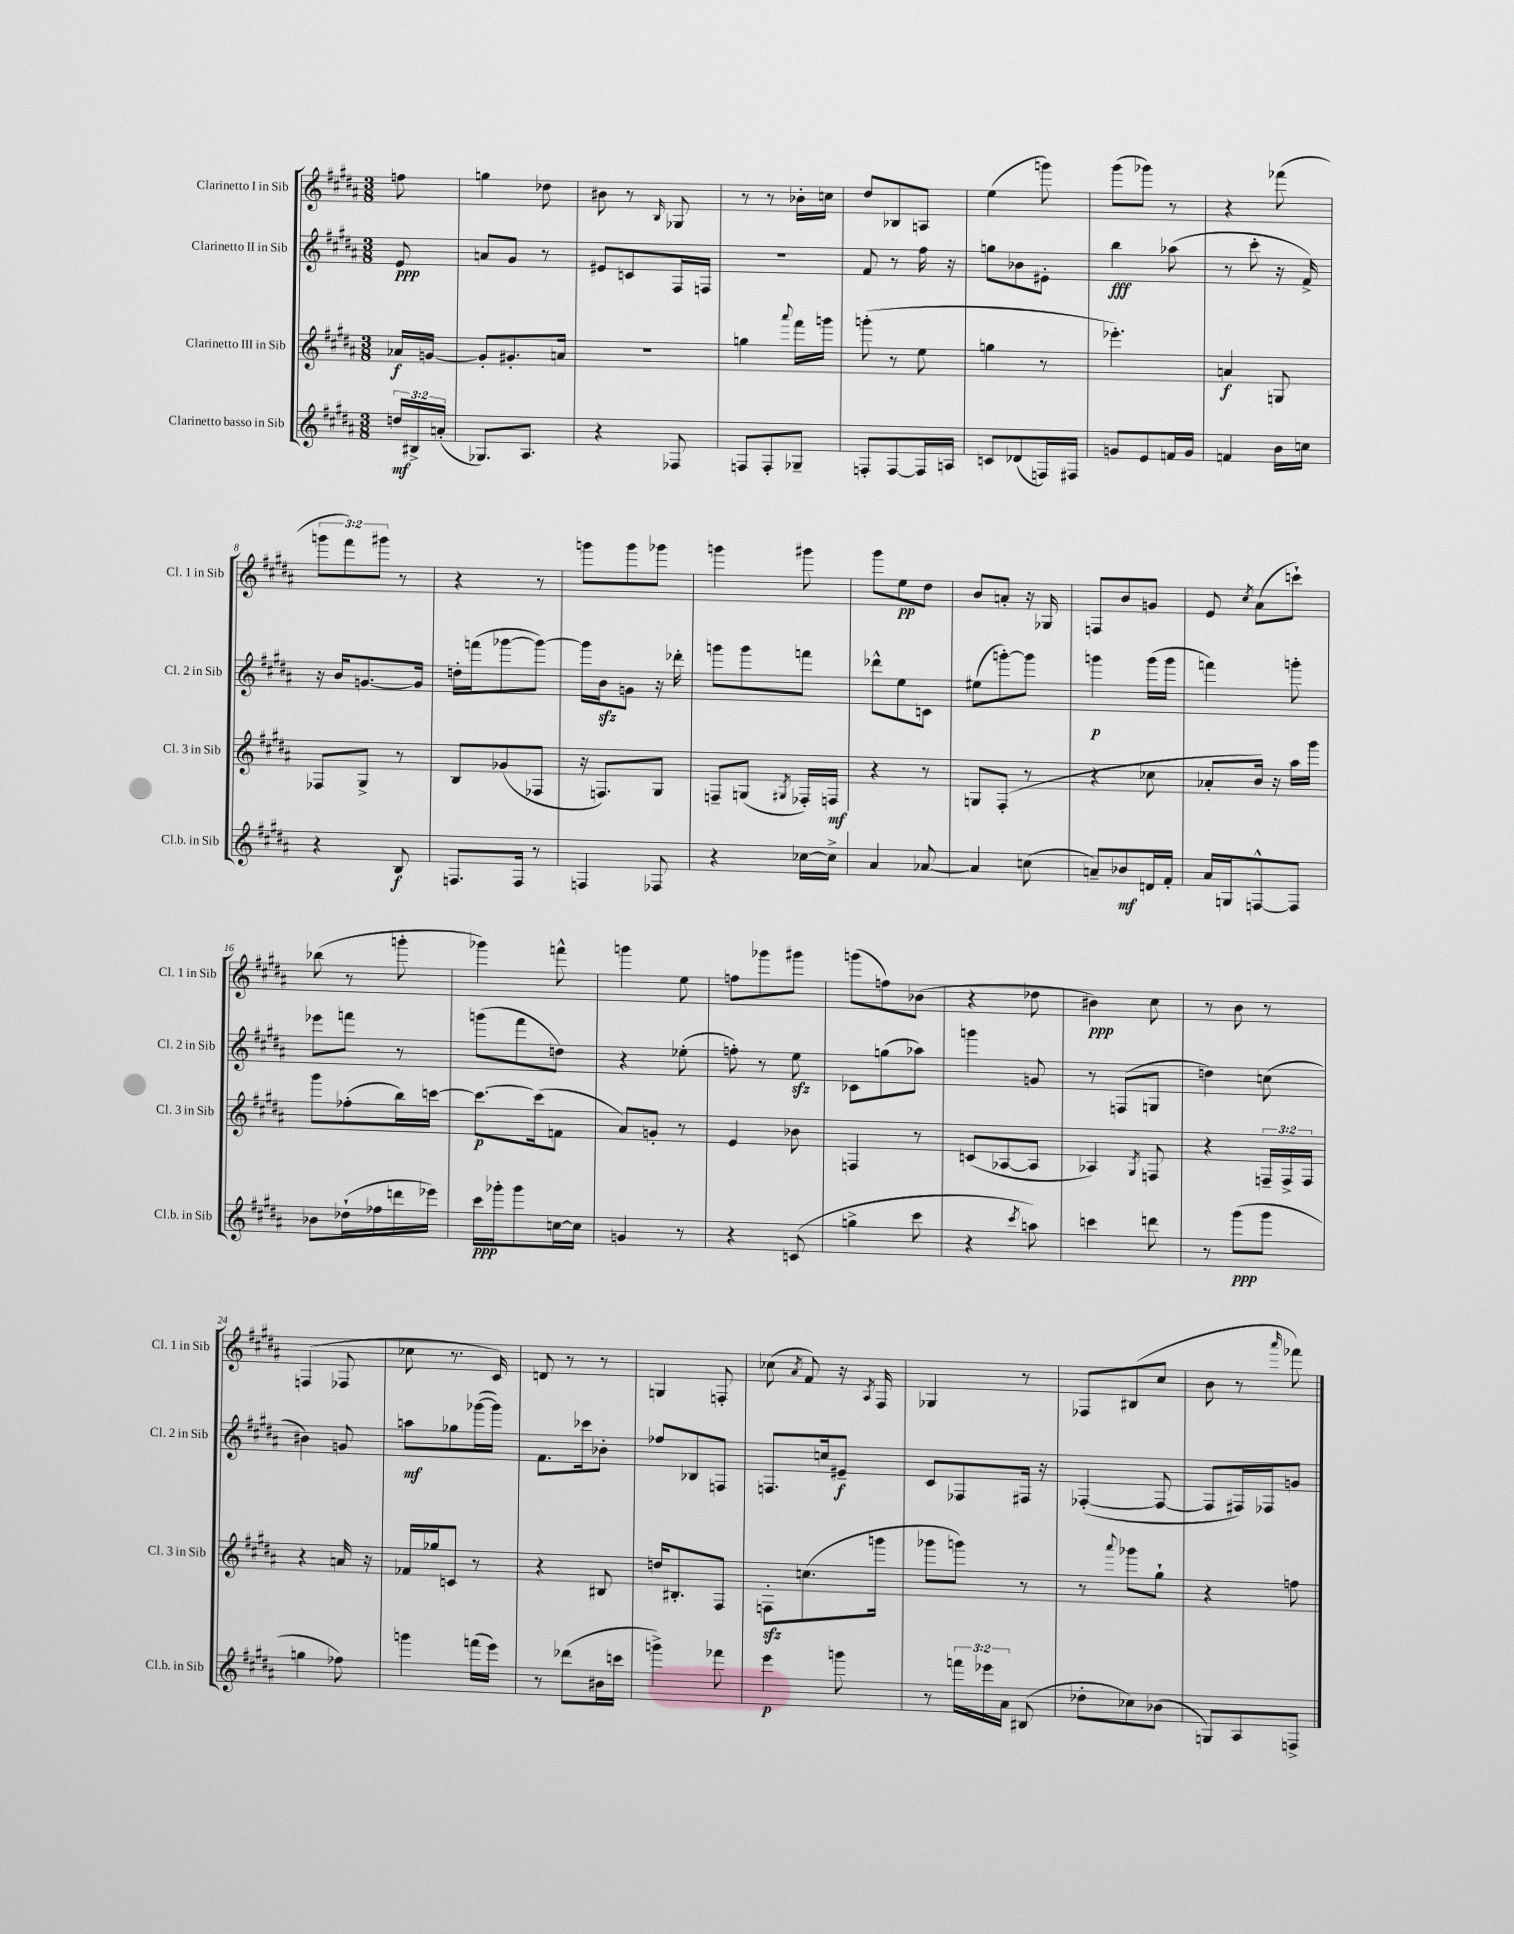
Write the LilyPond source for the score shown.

<<
\new StaffGroup <<
\new Staff = "s0" \with { instrumentName = "Clarinetto I in Sib" shortInstrumentName = "Cl. 1 in Sib" } {
    \clef treble \key b \major \numericTimeSignature \time 3/8 \override Staff.TupletNumber.text = #tuplet-number::calc-fraction-text \partial 8
    \autoBeamOff f''8 |
    g''4 des''8 |
    bis'8 r8 \grace { b16 } ges8 |
    r8 r8 bes'16[-. c''16] |
    dis''8[ bes8 a8] |
    e''4( g'''8) |
    gis'''8[( ges'''8]) r8 |
    r4 fes'''8( |
    \tuplet 3/2 { g'''8[ fis'''8) gis'''8] } r8 |
    r4 r8 |
    g'''8[ g'''8 ges'''8] |
    g'''4 gis'''8 |
    gis'''8[ e''8\pp dis''8] |
    b'8[ a'8]-. r16 ges16 |
    f8[ b'8 g'8] |
    e'8 \acciaccatura { cis''8 } ais'8[( c'''8]-!) |
    bes''8( r8 g'''8-. |
    ges'''4) f'''8-^ |
    g'''4 e''8 |
    f''8[ ges'''8 gis'''8] |
    g'''8[( f''8) bes'8]( |
    r4 des''8 |
    bis'4\ppp) cis''8 |
    r8 b'8 r8 |
    f4( fes8 |
    ces''8 r8. cis'16) |
    d'8 r8 r8 |
    g4 f8-. |
    ces''8( \acciaccatura { ais'8 } fis'8) r16 \acciaccatura { ais8 } fis16 |
    ges4 r8 |
    fes8[ bis8( cis''8] |
    b'8 r8 \grace { ais'''16 } fes'''8) \bar "|." |
}
\new Staff = "s1" \with { instrumentName = "Clarinetto II in Sib" shortInstrumentName = "Cl. 2 in Sib" } {
    \clef treble \key b \major \numericTimeSignature \time 3/8 \partial 8
    \autoBeamOff e'8\ppp |
    a'8[ gis'8] r8 |
    eis'8[ c'8 fis16 f16] |
    R4. |
    fis'8 r8 fis''16 r16 |
    g''8[ bes'8 eis'8]-. |
    b''4\fff aes''8( |
    r8 cis'''8-. r16 fis'16->) |
    r16 b'16[ g'8.~ g'16] |
    d''16[-. f'''16( ges'''8~ ges'''8]~) |
    ges'''16[ b'16\sfz g'8] r16 des'''16-. |
    g'''8[ g'''8 f'''8] |
    des'''8[-^ e''8 c'8] |
    eis''8[( g'''8~-.) g'''8] |
    g'''4\p g'''16[( g'''16] |
    f'''4) g'''8-. |
    ees'''8[ f'''8] r8 |
    g'''8[( fis'''8 d''8]) |
    r4 ees''8-.( |
    f''8-.) r8 e''8\sfz |
    ces'8[ g''8( aes''8]) |
    g'''4 g'8 |
    r8 f8[( g8] |
    d''4) c''8( |
    bis'4) g'8 |
    a''8[\mf ges''8 ges'''16~( ges'''16]) |
    fis'8.[ ces'''16 bes'8]-. |
    fes''8[ bes8 f8] |
    f8.[ c''16 eis'8]--\f |
    cis'8[ fes8 fis16] r16 |
    fes4~-.( fes8~ |
    fes8[ fis16) fes16 g'8] \bar "|." |
}
\new Staff = "s2" \with { instrumentName = "Clarinetto III in Sib" shortInstrumentName = "Cl. 3 in Sib" } {
    \clef treble \key b \major \numericTimeSignature \time 3/8 \override Staff.TupletNumber.text = #tuplet-number::calc-fraction-text \partial 8
    \autoBeamOff aes'16[\f g'16]~ |
    g'8[-. gis'8.-. a'16] |
    R4. |
    g''4 \appoggiatura { ais'''8 } fis'''16[ g'''16] |
    g'''8-.( r8 e''8 |
    g''4 r8 |
    ees'''4.-.) |
    a'4\f g8 |
    fes8[ gis8]-> r8 |
    b8[ ges'8( fes8] |
    r16 f8.[) gis8] |
    f8[-- g8]( \acciaccatura { gis8 } fes16[-.) f16]\mf |
    r4 r8 |
    g8[ fis8]-.( r8 |
    r4 ces''8 |
    aes'8[-. b'16]) r16 ais''16[ gis'''16] |
    gis'''8[ fes''8-.( b''16) c'''16]~ |
    c'''8.[~\p c'''16( f'8] |
    ais'8[) g'8]-. r8 |
    e'4 bes'8 |
    f4 r8 |
    c'8[( aes8~ aes8] |
    aes4) \acciaccatura { gis8 } f8 |
    r4 \tuplet 3/2 { f16[-- f16-> f16] } |
    r4 a'16 r16 |
    fes'16[ ges''16 c'8] r8 |
    r4 bis8 |
    d''16[ bis8.-. fis8] |
    f8[-.\sfz c''8.( g'''16] |
    ges'''8[ g'''8]) r8 |
    r8 \appoggiatura { ais'''8 } ges'''8[ gis''8]-! |
    r4 f''8 \bar "|." |
}
\new Staff = "s3" \with { instrumentName = "Clarinetto basso in Sib" shortInstrumentName = "Cl.b. in Sib" } {
    \clef treble \key b \major \numericTimeSignature \time 3/8 \override Staff.TupletNumber.text = #tuplet-number::calc-fraction-text \partial 8
    \autoBeamOff \tuplet 3/2 { d''16[\mf bis16-> a'16]-.( } |
    ges8.[) ais8.] |
    r4 fes8 |
    f8[ f8-. ges8]-- |
    f8[-. f8~ f16 a16] |
    c'8[ des'8( f16) fis16] |
    g'8[ e'8 f'16 g'16] |
    f'4 b'16[ c''16] |
    r4 b8\f |
    f8.[ f16] r8 |
    f4 fes8 |
    r4 ces''16[~ ces''16]-> |
    ais'4 aes'8~ |
    aes'4 c''8( |
    a'8[--) bes'8\mf d'16 fis'16]-. |
    ais'16[ g16 f8~-^ f8] |
    bes'8[ des''16-!( fes''16 d'''16 ees'''16]) |
    cis'''16[\ppp ges'''16-. ges'''8 c''16~ c''16] |
    g'4 r8 |
    r4 c'8( |
    g''4-> cis'''8 |
    r4 \acciaccatura { cis'''8 } a''8) |
    c'''4 d'''8 |
    r8 gis'''8[\ppp( gis'''8] |
    g''4 fes''8) |
    g'''4 f'''16[( e'''16]) |
    r8 des'''8[( bis'16 c'''16] |
    g'''4->) fes'''8 |
    e'''4\p g'''8 |
    r8 \tuplet 3/2 { f'''16[ ees'''16 ais'16] } bis8( |
    des''8[-. ces''8) bes'8]( |
    g8[) ais8 f8]-> \bar "|." |
}
>>
>>
